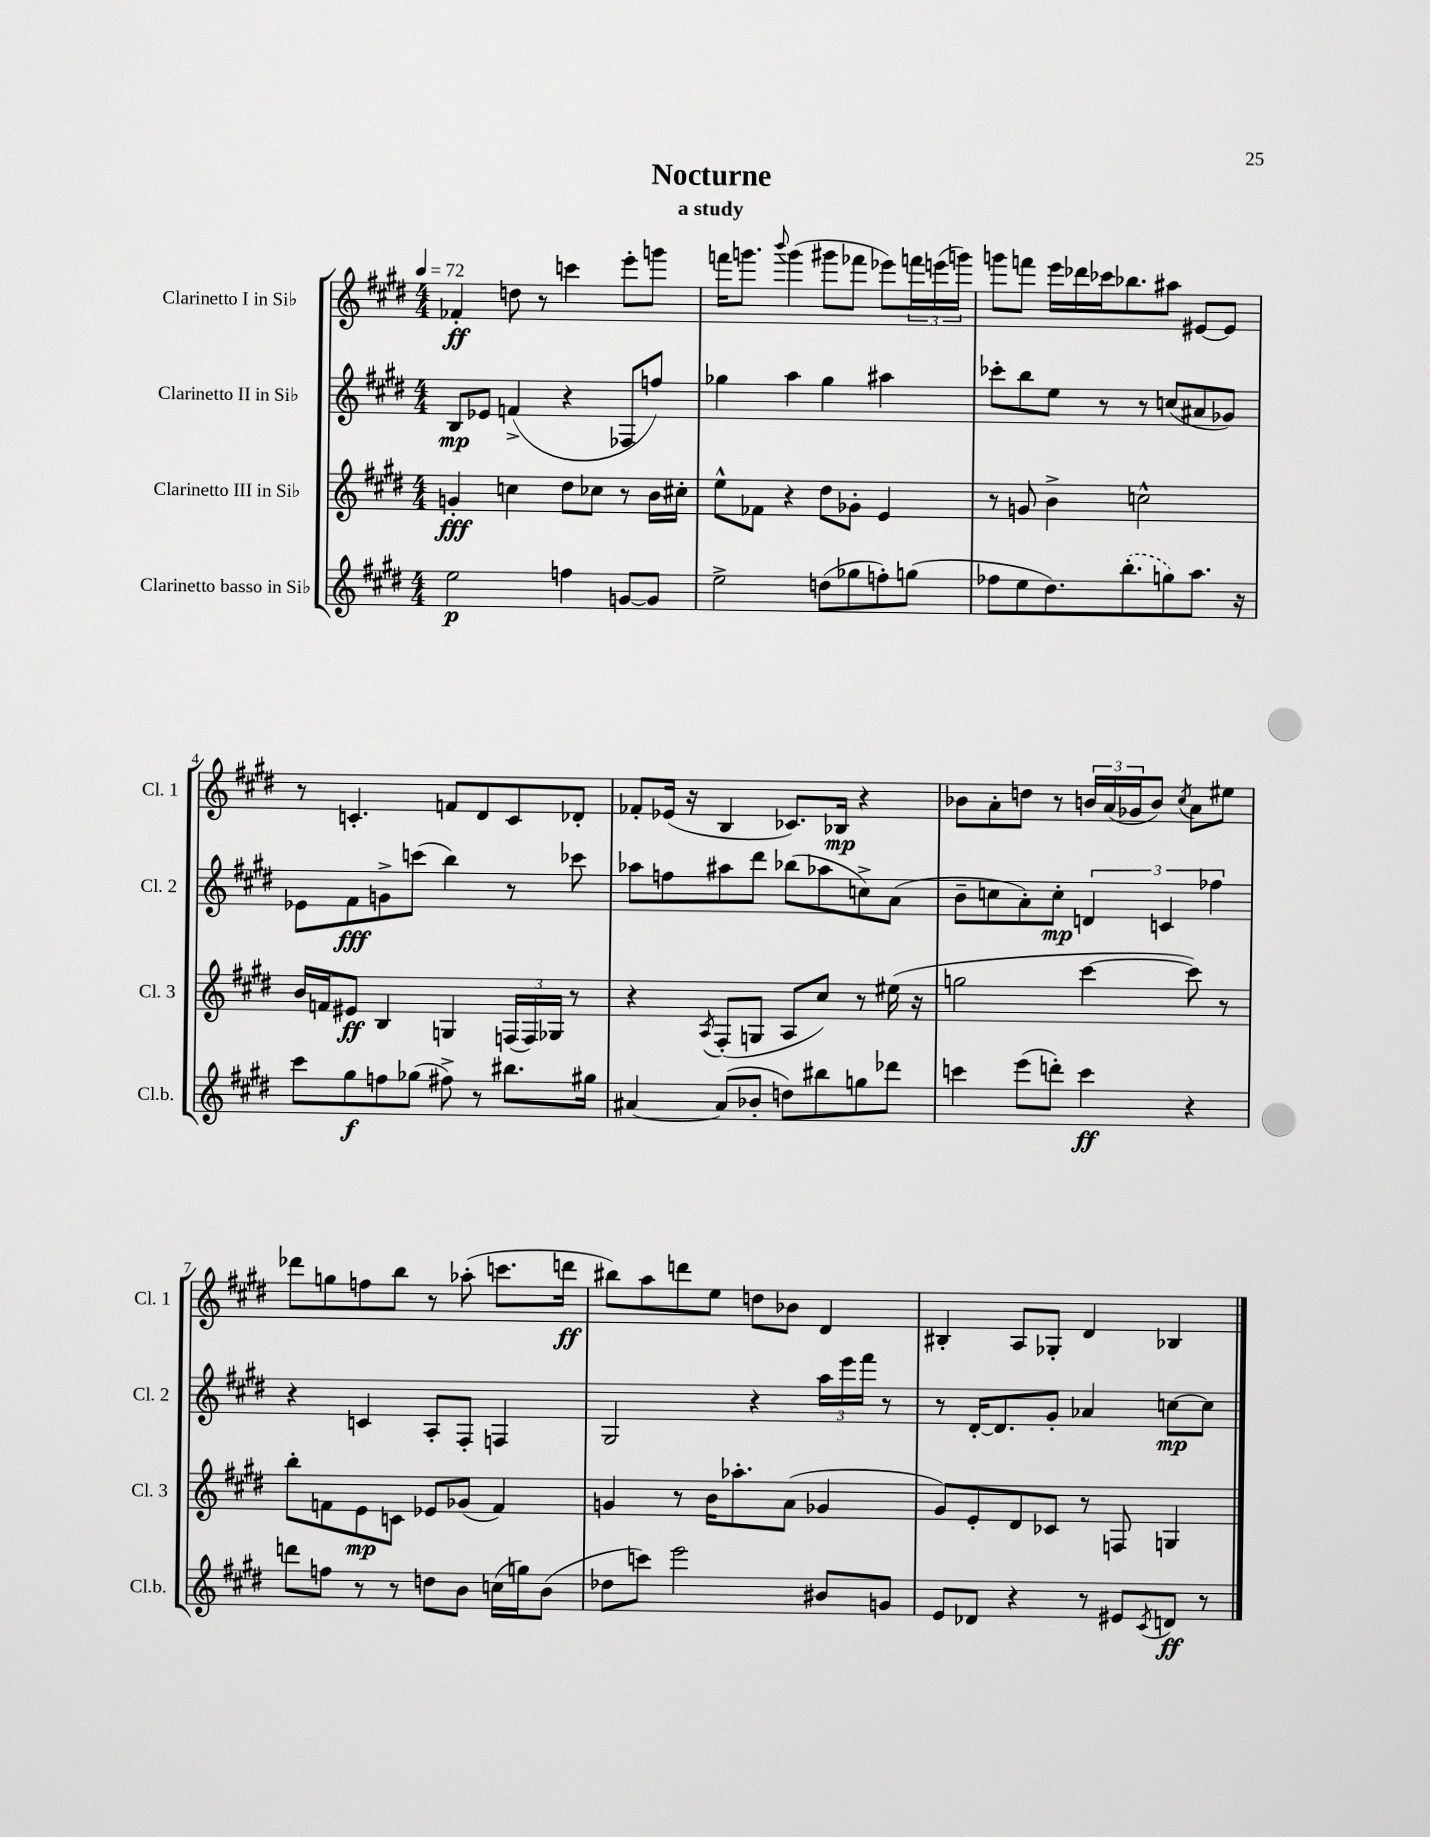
\header { title = "Nocturne" subtitle = "a study" }
<<
\new StaffGroup <<
\new Staff = "s0" \with { instrumentName = "Clarinetto I in Sib" shortInstrumentName = "Cl. 1" } {
    \clef treble \key e \major \numericTimeSignature \time 4/4 \tempo 4 = 72
    fes'4-.\ff d''8 r8 c'''4 e'''8-. g'''8 |
    f'''16 g'''8. \appoggiatura { b'''8 } g'''4( gis'''8 fes'''8 ees'''8) \tuplet 3/2 { f'''16 e'''16( g'''16) } |
    g'''8 f'''8 e'''16 des'''16 ces'''16 bes''8. ais''8 eis'8~ eis'8 |
    r8 c'4.-. f'8 dis'8 c'8 des'8-. |
    fes'8-. ees'16( r16 b4 ces'8.) bes16\mp r4 |
    bes'8 a'8-. d''8 r8 \tuplet 3/2 { b'16 a'16( ges'16 } b'8) \acciaccatura { cis''8 } a'8 eis''8 |
    des'''8 g''8 f''8 b''8 r8 aes''8-.( c'''8. d'''16\ff |
    bis''8) a''8 d'''8 e''8 d''8 bes'8 dis'4 |
    bis4-. a8 ges8-. dis'4 bes4 \bar "|." |
}
\new Staff = "s1" \with { instrumentName = "Clarinetto II in Sib" shortInstrumentName = "Cl. 2" } {
    \clef treble \key e \major \numericTimeSignature \time 4/4
    b8\mp ees'8 f'4->( r4 fes8 f''8) |
    ges''4 a''4 ges''4 ais''4 |
    ces'''8-. b''8 e''8 r8 r8 c''8( ais'8 ges'8) |
    ees'8 fis'8\fff g'8-> c'''8( b''4) r8 ces'''8 |
    aes''8 f''8 ais''8 dis'''8 bes''8( aes''8 c''8->) a'8( |
    b'8-- c''8 a'8-.) c''8-.\mp \tuplet 3/2 { d'4 c'4 fes''4 } |
    r4 c'4 a8-. fis8-. f4 |
    gis2 r4 \tuplet 3/2 { a''16 e'''16 fis'''16 } r8 |
    r8 dis'16~-. dis'8. gis'8-. aes'4 c''8~\mp c''8 \bar "|." |
}
\new Staff = "s2" \with { instrumentName = "Clarinetto III in Sib" shortInstrumentName = "Cl. 3" } {
    \clef treble \key e \major \numericTimeSignature \time 4/4
    g'4-.\fff c''4 dis''8 ces''8 r8 b'16 cis''16-. |
    e''8-^ fes'8 r4 dis''8 ges'8-. e'4 |
    r8 g'8 b'4-> c''2-^ |
    b'16 f'16 eis'8\ff b4 g4 \tuplet 3/2 { f16( f16) ges16 } r8 |
    r4 \acciaccatura { a8 } fis8-.( g8 a8 cis''8) r8 eis''16( r16 |
    g''2 cis'''4~ cis'''8) r8 |
    b''8-. f'8 e'8\mp c'8 ees'8 ges'8( f'4) |
    g'4 r8 b'16 aes''8.-. a'8( ges'4 |
    gis'8) e'8-. dis'8 ces'8 r8 f8 g4 \bar "|." |
}
\new Staff = "s3" \with { instrumentName = "Clarinetto basso in Sib" shortInstrumentName = "Cl.b." } {
    \clef treble \key e \major \numericTimeSignature \time 4/4
    e''2\p f''4 g'8~ g'8 |
    e''2-> d''8( ges''8 f''8-.) g''8( |
    fes''8 e''8 dis''8.) \once \slurDashed b''8.-.( g''8) a''8. r16 |
    cis'''8 gis''8\f f''8 ges''8( fis''8->) r8 bis''8. gis''16 |
    ais'4~ ais'8( bes'8-. d''8) bis''8 g''8 des'''8 |
    c'''4 e'''8( d'''8-.) c'''4\ff r4 |
    d'''8 f''8 r8 r8 d''8 b'8 c''16( g''16) b'8( |
    des''8 c'''8) e'''2 bis'8 g'8 |
    e'8 des'8 r4 r8 eis'8 \acciaccatura { cis'8 } d'8\ff r8 \bar "|." |
}
>>
>>
